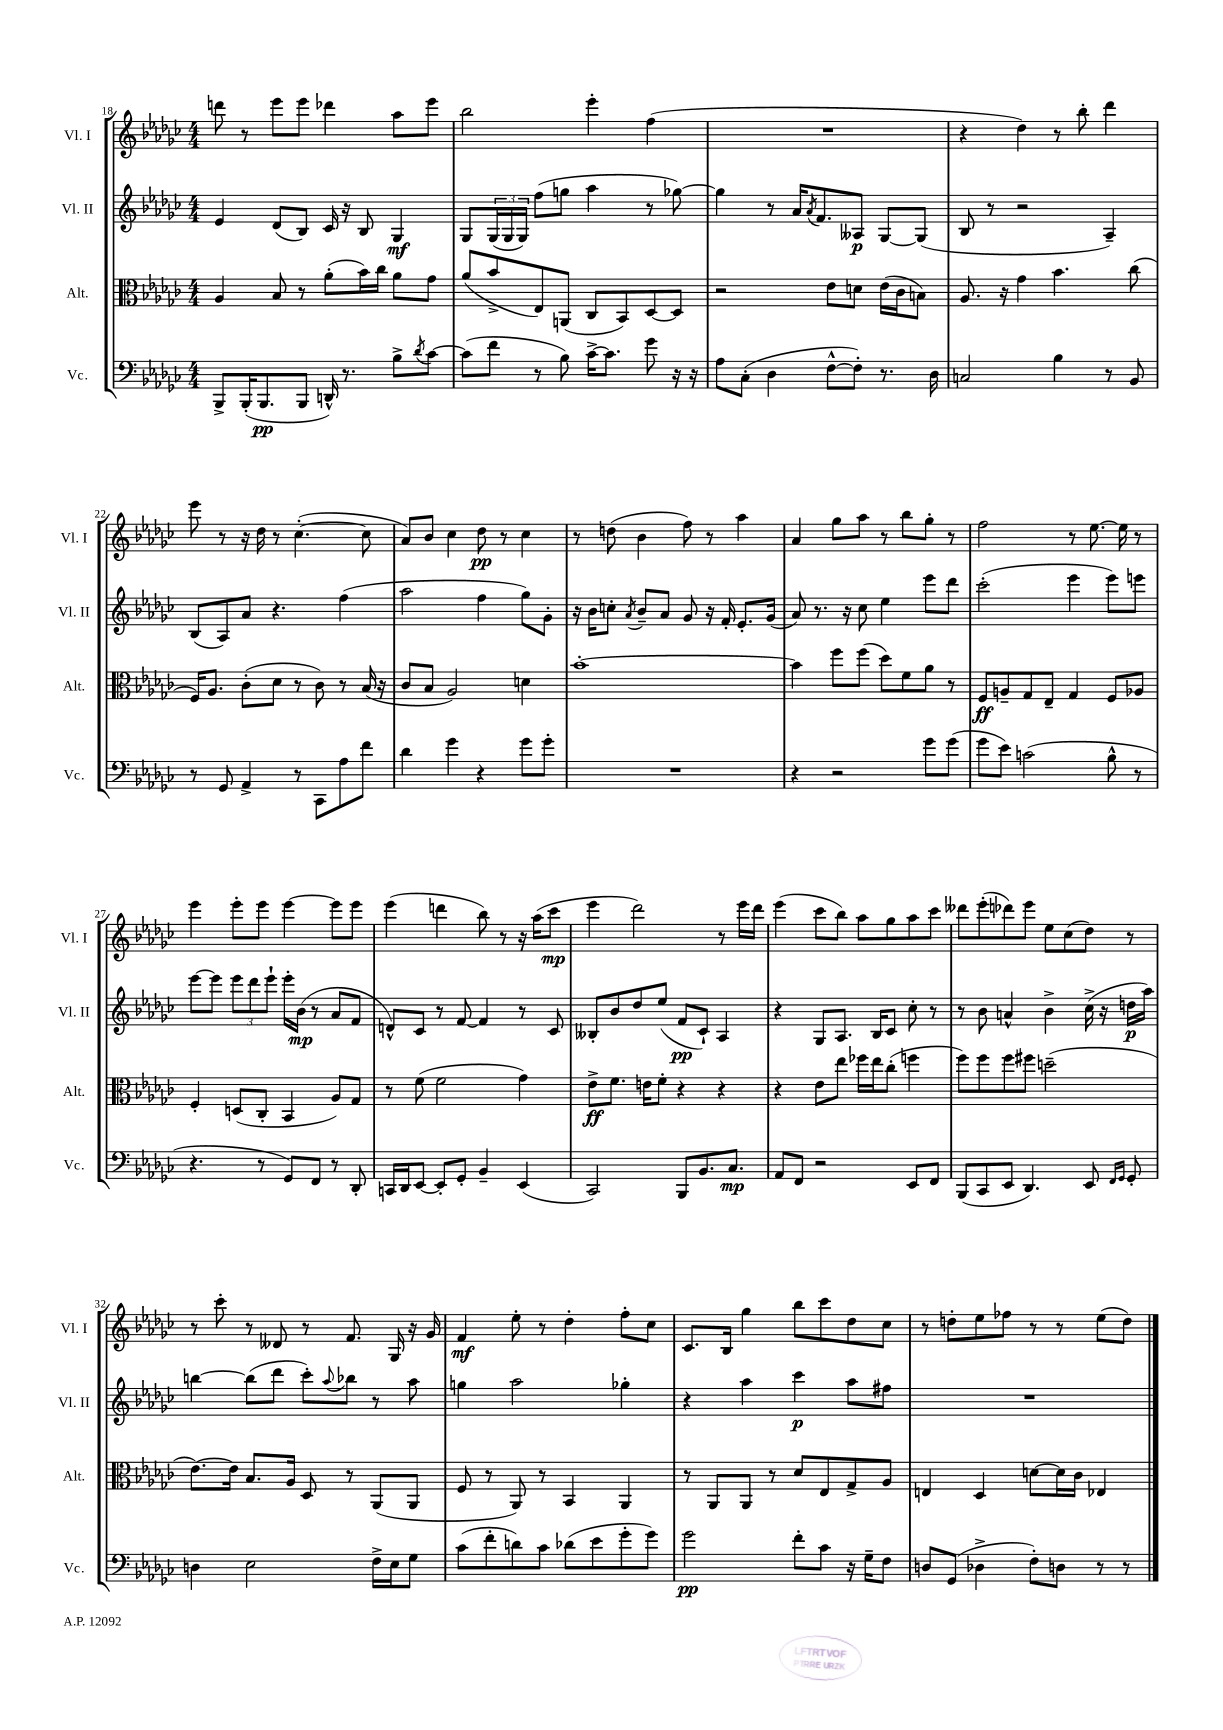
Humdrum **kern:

**kern	**kern	**kern	**kern
*staff4	*staff3	*staff2	*staff1
*clefF4	*clefC3	*clefG2	*clefG2
*k[b-e-a-d-g-c-]	*k[b-e-a-d-g-c-]	*k[b-e-a-d-g-c-]	*k[b-e-a-d-g-c-]
*M4/4	*M4/4	*M4/4	*M4/4
8BBB-^/L	4A-/	4e-/	8ddd\
(16BBB-'/K	.	.	8r
8.BBB-/	.	.	.
.	8B-/	(8d-/L	8eee-\L
8BBB-/J	8r	8B-/J)	8eee-\J
16DD^^/)	(8a-'\L	16c-/	4ddd-\
8.r	.	16r	.
.	16b-\L)	8B-/	.
.	16cc-\JJ	.	.
8B-^\L	8a-\L	4G-/	8aa-\L
8qd-/	.	.	.
[8c-\J	8g-\J	.	8eee-\J
=	=	=	=
(8c-\]L	(8a-/L	8G-/L	2bb-\
8f\J	8b-^/	(24G-/L	.
.	.	24G-/	.
.	.	24G-/JJ)	.
8r	8E-/)	(8ff\L	.
8B-\)	(8AA/J	8gg\J	.
[16c-^\LK	8C-/L	4aa-\	4eee-'\
8.c-\]J	.	.	.
.	8BB-/)	.	.
8g-\	[8D-/	8r	(4ff\
16r	8D-/]J	[8gg-\)	.
16r	.	.	.
=	=	=	=
8A-\L	2r	4gg-\]	1r
(8C-'\J	.	.	.
4D-\	.	8r	.
.	.	16a-/LK	.
.	.	8qa-/	.
.	.	8.f/	.
[8F^^\L	8e-\L	.	.
8F'\]J)	8d\J	8A--/J	.
8.r	(16e-\LL	[8G-/L	.
.	16c-\J	.	.
.	8B\J)	(8G-/]J	.
16D-\	.	.	.
=	=	=	=
2C/	8.A-/	8B-/	4r
.	.	8r	.
.	16r	.	.
.	4g-\	2r	4dd-\)
4B-\	4.b-\	.	8r
.	.	.	8bb-'\
8r	.	4A-~/)	4ddd-\
8BB-/	(8cc-\	.	.
=	=	=	=
8r	16F/LK)	(8B-/L	8eee-\
.	8.A-/J	.	.
8GG-/	.	8A-/)	8r
4AA-^/	(8c-'\L	8a-/J	16r
.	.	.	16dd-\
.	8d-\J	4.r	8r
8r	8r	.	([4.cc-'\
8CC-\L	8c-\)	.	.
8A-\	8r	(4ff\	.
8f\J	(16B-/	.	8cc-\]
.	16r	.	.
=	=	=	=
4d-\	8c-/L	2aa-\	8a-/L)
.	8B-/J	.	8b-/J
4g-\	2A-/)	.	4cc-\
4r	.	4ff\	8dd-\
.	.	.	8r
8g-\L	4d\	8gg-\L)	4cc-\
8g-'\J	.	8g-'\J	.
=	=	=	=
1r	[1b-'	16r	8r
.	.	16b-\LK	.
.	.	8cc'\J	(8dd\
.	.	8qa-/	.
.	.	8b-~/L	4b-\
.	.	8a-/J	.
.	.	8g-/	8ff\)
.	.	16r	8r
.	.	16f'/	.
.	.	8.e-'/L	4aa-\
.	.	(16g-/Jk	.
=	=	=	=
4r	4b-\]	8a-/)	4a-/
.	.	8.r	.
2r	8ff\L	.	8gg-\L
.	.	16r	.
.	(8ff\J	8cc-\	8aa-\J
.	8dd-\L)	4ee-\	8r
.	8f\	.	8bb-\L
8g-\L	8a-\J	8eee-\L	8gg-'\J
(8g-\J	8r	8ddd-\J	8r
=	=	=	=
8g-\L	8F/L	(2ccc-'\	2ff\
8e-\J)	8A~/	.	.
(2c\	8G-/	.	.
.	8E-~/J	.	.
.	4G-/	4eee-\	8r
.	.	.	[8.ee-\
8B-^^\	8F/L	8eee-\L)	.
.	.	.	16ee-\]
8r	8A-/J	8eee\J	8r
=	=	=	=
4.r	4F'/	[8eee-\L	4eee-\
.	.	8eee-\]J	.
.	(8D/L	12eee-\L	8eee-'\L
.	.	12ddd-\	.
8r	8C-'/J	.	8eee-\J
.	.	12eee-`\J	.
8GG-/L)	4BB-/	16eee-'\LL	[4eee-\
.	.	(16b-\JJ	.
8FF/J	.	8r	.
8r	8A-/L)	8a-/L	8eee-\]L
8DD-'/	8G-/J	8f/J	8eee-\J
=	=	=	=
16CC/LL	8r	8d^^/L)	(4eee-\
16DD-/J	.	.	.
[8EE-/J	(8f\	8c-/J	.
8EE-'/]L	2f\	8r	4ddd\
8GG-'/J	.	[8f/	.
4BB-~/	.	4f/]	8bb-\)
.	.	.	8r
(4EE-/	4g-\)	8r	16r
.	.	.	(16aa-\LK
.	.	8c-/	8ccc-\J
=	=	=	=
2CC-/)	8e-^\L	8B--'/L	4eee-\
.	8.f\J	8b-/	.
.	.	8dd-/	2ddd-\)
.	16e\LK	.	.
.	8f'\J	(8ee-/J	.
8BBB-/L	4r	8f/L	.
8.BB-/	.	8c-`/J)	.
.	4r	4A-/	8r
8.C-/J	.	.	.
.	.	.	16eee-\LL
.	.	.	16ddd-\JJ
=	=	=	=
8AA-/L	4r	4r	(4eee-\
8FF/J	.	.	.
2r	8e-\L	8G-/L	8ccc-\L
.	8ee-\J	8.A-/J	8bb-\J)
.	16ff-\LL	.	8aa-\L
.	16ee-\J	16B-/LK	.
.	(8cc-'\J	8c-/J	8gg-\
8EE-/L	4ff\	8cc-'\	8aa-\
8FF/J	.	8r	8ccc-\J
=	=	=	=
(8BBB-/L	8ff\L)	8r	8ddd--\L
8CC-/	8ff\	8b-\	(8eee-'\
8EE-/J	8ff\	4a^^/	8ddd-\)
4.DD-/)	8ff#\J	.	8eee-\J
.	(2dd~\	4b-^\	8ee-\L
.	.	.	(8cc-\
8EE-/	.	(16cc-^\	8dd-\J)
.	.	16r	.
16qqFF/LL	.	.	.
16qqGG-/JJ	.	.	.
8GG-'/	.	16dd\LL	8r
.	.	16aa-\JJ)	.
=	=	=	=
4D\	[8.e-\L)	[4bb\	8r
.	.	.	8ccc-'\
.	16e-\]Jk	.	.
2E-\	8.B-/L	(8bb\]L	8r
.	.	8ddd-\J	8d--/
.	16A-/Jk	.	.
.	8D-/	8ccc-'\L)	8r
.	.	8qqaa-/	.
.	8r	8bb-\J	8.f/
16F^\LL	(8AA-/L	8r	.
16E-\J	.	.	16G-/
8G-\J	8AA-/J	8aa-\	16r
.	.	.	16g-/
=	=	=	=
(8c-\L	8F/	4gg\	4f/
8f'\	8r	.	.
8d\)	8AA-/)	2aa-\	8ee-'\
8c-\J	8r	.	8r
(8d-\L	4BB-/	.	4dd-'\
8e-\	.	.	.
8g-'\	4AA-/	4gg-'\	8ff'\L
8g-\J)	.	.	8cc-\J
=	=	=	=
2g-\	8r	4r	8.c-/L
.	8AA-/L	.	.
.	.	.	16B-/Jk
.	8AA-/J	4aa-\	4gg-\
.	8r	.	.
8f'\L	8d-/L	4ccc-\	8bb-\L
8c-\J	8E-/	.	8ccc-\
16r	8G-^/	8aa-\L	8dd-\
16G-~\LK	.	.	.
8F\J	8A-/J	8ff#\J	8cc-\J
=	=	=	=
8D/L	4E/	1r	8r
(8GG-/J	.	.	8dd'\L
4D-^\	4D-/	.	8ee-\
.	.	.	8ff-\J
8F'\L)	[8d\L	.	8r
8D\J	16d\]L	.	8r
.	16c-\JJ	.	.
8r	4E-/	.	(8ee-\L
8r	.	.	8dd\J)
==	==	==	==
*-	*-	*-	*-
